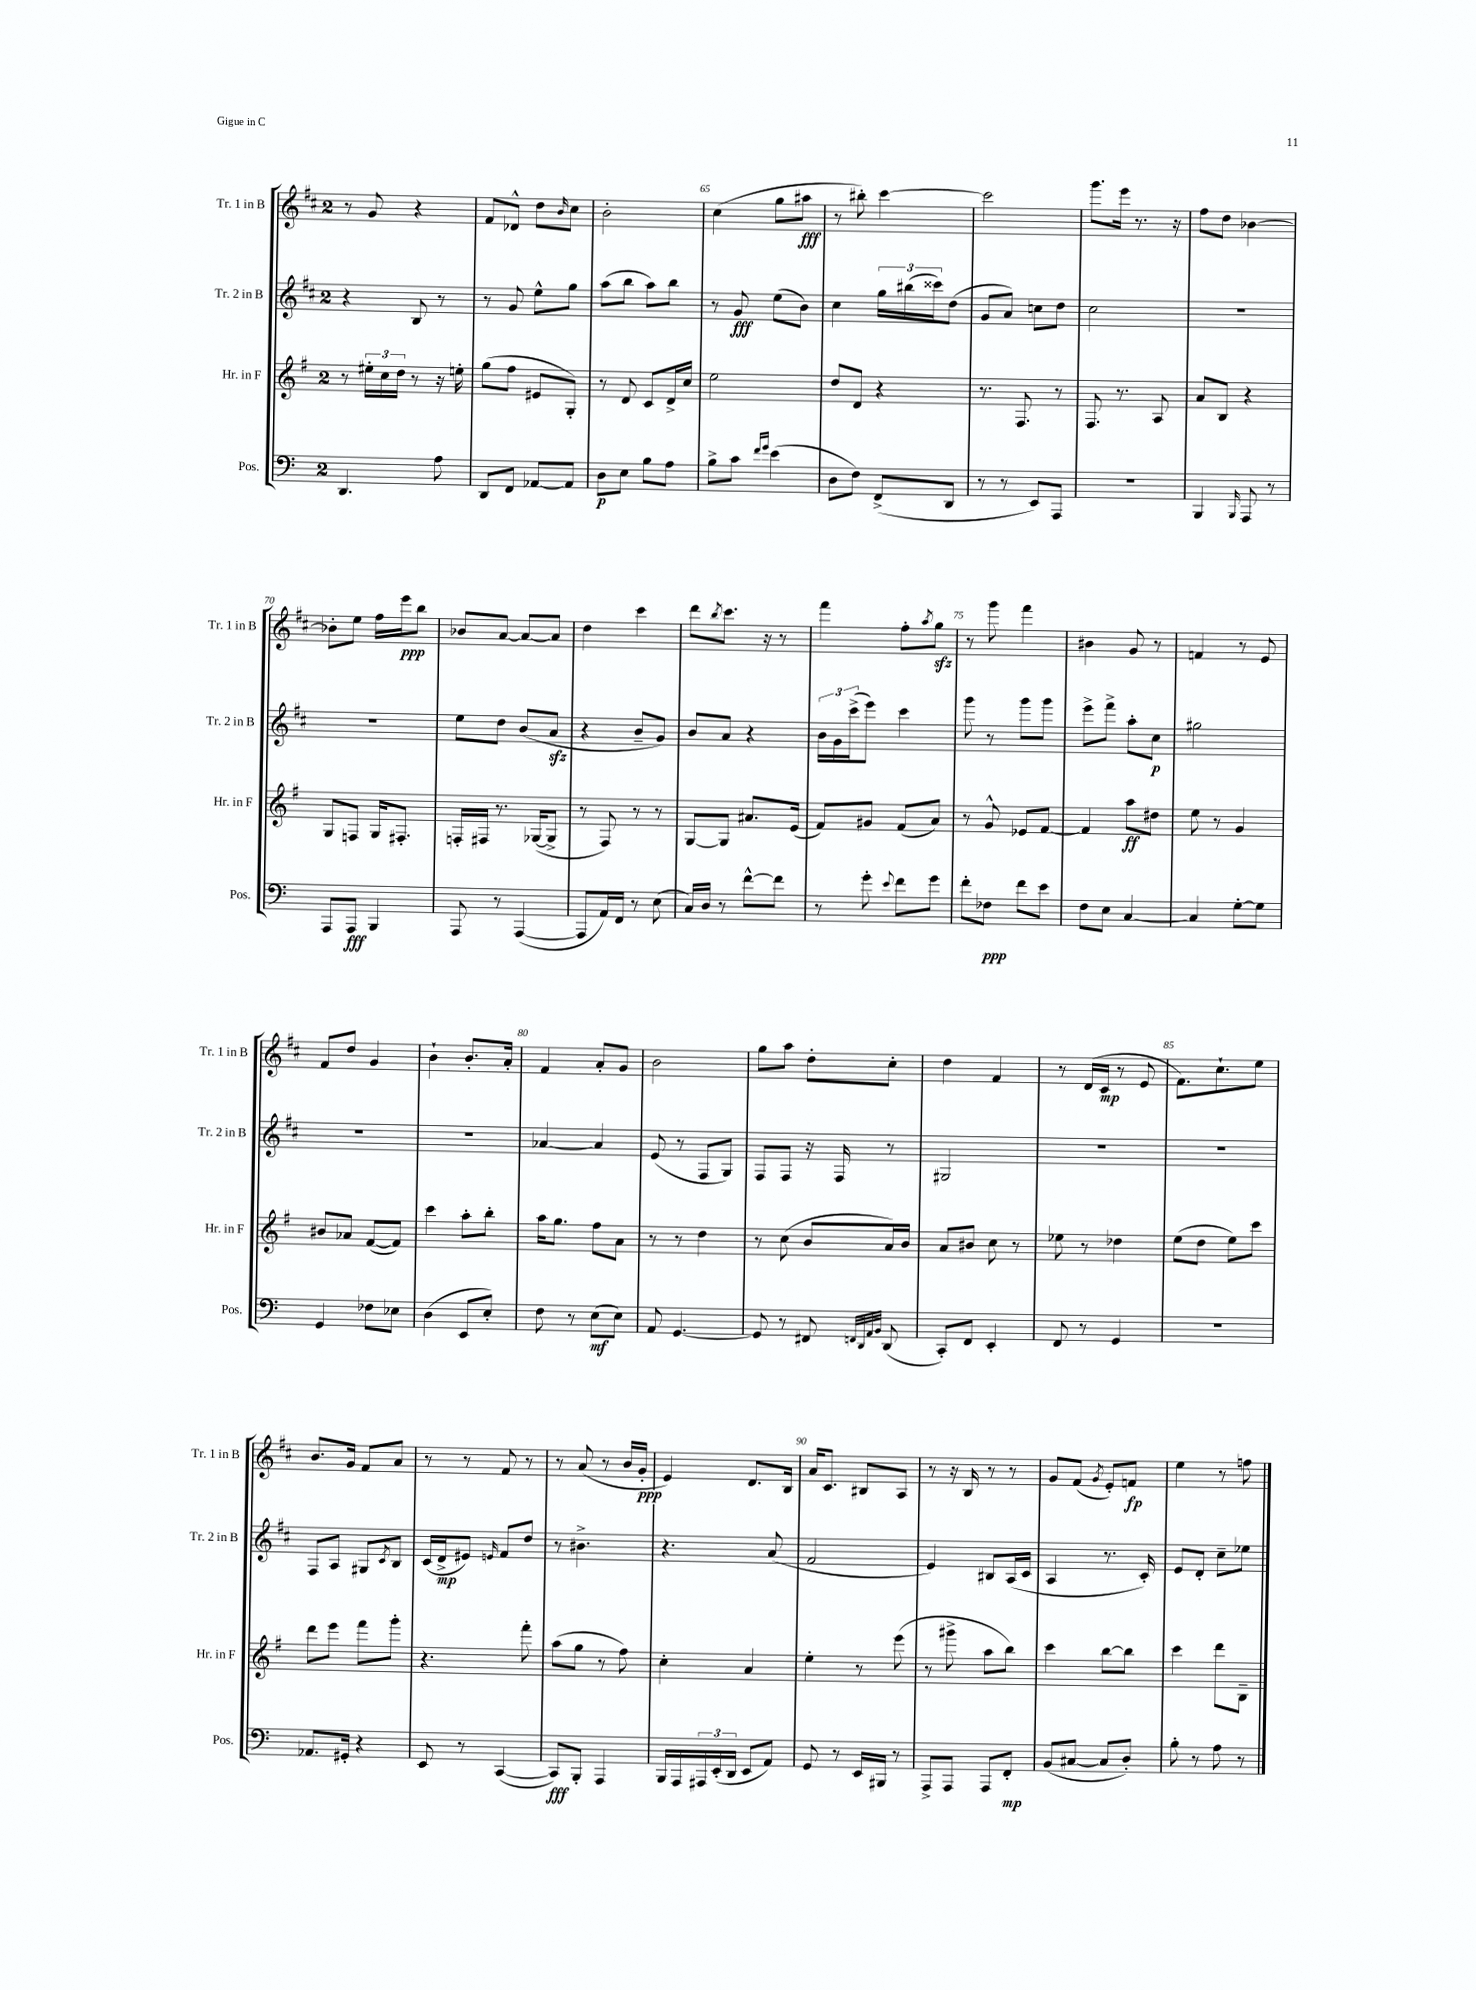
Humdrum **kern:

**kern	**kern	**kern	**kern
*staff4	*staff3	*staff2	*staff1
*clefF4	*clefG2	*clefG2	*clefG2
*k[]	*k[f#]	*k[f#c#]	*k[f#c#]
*M2/4	*M2/4	*M2/4	*M2/4
4.DD/	8r	4r	8r
.	24ee#'\LL	.	8g/
.	24cc\	.	.
.	24dd\JJ	.	.
.	8r	8B/	4r
8A\	16r	8r	.
.	16ee'\	.	.
=	=	=	=
8DD/L	(8gg\L	8r	8f#/L
8FF/J	8ff#\J	8g/	8d-^^/J
[8AA-/L	8e#/L	8ee^^\L	8dd\L
.	.	.	16qqb/
8AA-/]J	8G'/J)	8gg\J	8cc#\J
=	=	=	=
8D\L	8r	(8aa\L	2b'\
8E\J	8d/	8bb\J	.
8B\L	8c/L	8aa\L)	.
8A\J	16d^/L	8bb\J	.
.	16cc/JJ	.	.
=	=	=	=
8B^\L	2ee\	8r	(4cc#\
8c\J	.	8g/	.
16qqf/LL	.	.	.
16qqg/JJ	.	.	.
(4e\	.	(8ee\L	8gg\L
.	.	8b\J)	8aa#\J
=	=	=	=
8D\L	8dd/L	4cc#\	8r
8F\J)	8d/J	.	8bb#'\)
(8FF^/L	4r	24gg\LL	[4ccc#\
.	.	(24bb#\	.
.	.	24ccc##\J)	.
8DD/J	.	(8dd\J	.
=	=	=	=
8r	8.r	8g/L	2ccc#\]
8r	.	8a/J)	.
.	8.F#/	.	.
8EE/L)	.	8cc\L	.
8AAA/J	8r	8dd\J	.
=	=	=	=
2r	8.F#/	2cc#\	8.ggg\L
.	8.r	.	16eee\Jk
.	.	.	8.r
.	8A/	.	.
.	.	.	16r
=	=	=	=
4BBB/	8a/L	2r	8ff#\L
.	8B/J	.	8dd\J
16qqBBB/	.	.	.
8AAA/	4r	.	[4b-\
8r	.	.	.
=	=	=	=
8AAA/L	8G/L	2r	8b-'\]L
8AAA/J	8F/J	.	8ee\J
4BBB/	16G/LK	.	16ff#\LL
.	8.F#'/J	.	16eee\J
.	.	.	8bb\J
=	=	=	=
8AAA/	16F'/LL	8ee\L	8b-/L
.	16F#/JJ	.	.
8r	8.r	8dd\J	[8a/J
([4AAA/	.	(8b/L	8a/_L
.	([16G-/LK	.	.
.	8G-^/]J	8a/J	8a/]J
=	=	=	=
8AAA/]L	8r	4r	4dd\
16AA/L)	8F#/)	.	.
16FF/JJ	.	.	.
8r	8r	8b~/L	4ccc#\
(8E\	8r	8g/J)	.
=	=	=	=
16C/LL)	[8G/L	8b/L	8ddd\L
16D/JJ	.	.	.
.	.	.	8qbb/
8r	8G/]J	8a/J	8.ccc#\J
[8f^^\L	8.a#/L	4r	.
.	.	.	16r
8f\]J	.	.	8r
.	(16e/Jk	.	.
=	=	=	=
8r	8f#/L)	24b\LL	4fff#\
.	.	24g\	.
.	.	(24ccc#^\J	.
8g'\	8g#/J	8eee\J)	.
8qqe/	.	.	.
8f\L	(8f#/L	4ccc#\	8ff#'\L
.	.	.	8qaa/
8g\J	8a/J)	.	8gg\J
=	=	=	=
8f'\L	8r	8ggg\	8r
8F-\J	8g^^/	8r	8ggg\
8f\L	8e-/L	8ggg\L	4fff#\
8e\J	[8f#/J	8ggg\J	.
=	=	=	=
8F\L	4f#/]	8eee^\L	4b#\
8E\J	.	8fff#^\J	.
[4C/	8aa\L	8aa'\L	8g/
.	8dd#\J	8cc#\J	8r
=	=	=	=
4C/]	8ee\	2gg#\	4f/
.	8r	.	.
[8G'\L	4g/	.	8r
8G\]J	.	.	8e/
=	=	=	=
4GG/	8b#/L	2r	8f#/L
.	8a-/J	.	8dd/J
8F-\L	([8f#/L	.	4g/
8E-\J	8f#/]J)	.	.
=	=	=	=
(4D\	4ccc\	2r	4b`\
8EE/L	8aa'\L	.	8.b'/L
8E'/J)	8bb'\J	.	.
.	.	.	16a'/Jk
=	=	=	=
8F\	16aa\LK	[4a-/	4f#/
.	8.gg\J	.	.
8r	.	.	.
(8E\L	8ff#\L	4a-/]	8a'/L
8E\J)	8a\J	.	8g/J
=	=	=	=
8AA/	8r	(8e/	2b\
[4.GG/	8r	8r	.
.	4dd\	8F#/L	.
.	.	8G/J)	.
=	=	=	=
8GG/]	8r	8F#/L	8gg\L
8r	(8cc\	8F#/J	8aa\J
8FF#/	8b/L	16r	8dd'\L
.	.	16F#/	.
32qqFF/LLL	.	.	.
32qqDD/	.	.	.
32qqAA/	.	.	.
32qqBB/JJJ	.	.	.
(8DD/	16a/L)	8r	8cc#'\J
.	16b/JJ	.	.
=	=	=	=
8CC'/L)	8a/L	2G#/	4dd\
8FF/J	8b#/J	.	.
4EE'/	8cc\	.	4f#/
.	8r	.	.
=	=	=	=
8FF/	8ee-\	2r	8r
8r	8r	.	(16d/LL
.	.	.	16c#/JJ
4GG/	4dd-\	.	8r
.	.	.	8e/
=	=	=	=
2r	(8ee\L	2r	8.f#\L)
.	8dd\J	.	.
.	.	.	8.cc#`\
.	8ee\L)	.	.
.	8ccc\J	.	8ee\J
=	=	=	=
8.AA-/L	8ddd\L	8F#/L	8.b/L
.	8eee\J	8A/J	.
16GG#'/Jk	.	.	16g/Jk
4r	8fff#\L	8G#/L	8f#/L
.	.	8qc#/	.
.	8ggg'\J	8B/J	8a/J
=	=	=	=
8EE/	4.r	(16c#/LL	8r
.	.	16d^/J	.
8r	.	8e#/J)	8r
.	.	16qqe/	.
([4CC/	.	8f#/L	8f#/
.	8fff#'\	8dd/J	8r
=	=	=	=
8CC/]L)	(8aa\L	8r	8r
8BBB'/J	8gg\J	4.b#^\	(8a/
4AAA/	8r	.	8r
.	8ff#\)	.	16b/LL
.	.	.	16g'/JJ
=	=	=	=
16BBB/LL	4cc'\	4.r	4e/)
16AAA/	.	.	.
24AAA#/	.	.	.
(24EE'/	.	.	.
24DD/JJ	.	.	.
8EE/L	4a/	.	8.d/L
8AA/J)	.	(8a/	.
.	.	.	16B/Jk
=	=	=	=
8GG/	4ee'\	2f#/	16a/LK
.	.	.	8.c#/J
8r	.	.	.
16EE/LL	8r	.	8B#/L
16BBB#/JJ	.	.	.
8r	(8eee\	.	8A/J
=	=	=	=
8AAA^/L	8r	4e/)	8r
8AAA/J	8ggg#^\	.	16r
.	.	.	16B/
8AAA/L	8aa\L	8B#/L	8r
8FF'/J	8bb\J)	(16A/L	8r
.	.	16c#/JJ	.
=	=	=	=
(8BB/L	4ccc\	4A/	8g/L
[8C#/J	.	.	(8f#/J
.	.	.	8qg/
8C#/]L	[8bb\L	8.r	8e'/L)
8D'/J)	8bb\]J	.	8f/J
.	.	16c#'/)	.
=	=	=	=
8B'\	4ccc\	8e/L	4ee\
8r	.	8d'/J	.
8A\	8ddd\L	8cc#~\L	8r
8r	8B~\J	8ee-\J	8ff\
==	==	==	==
*-	*-	*-	*-
